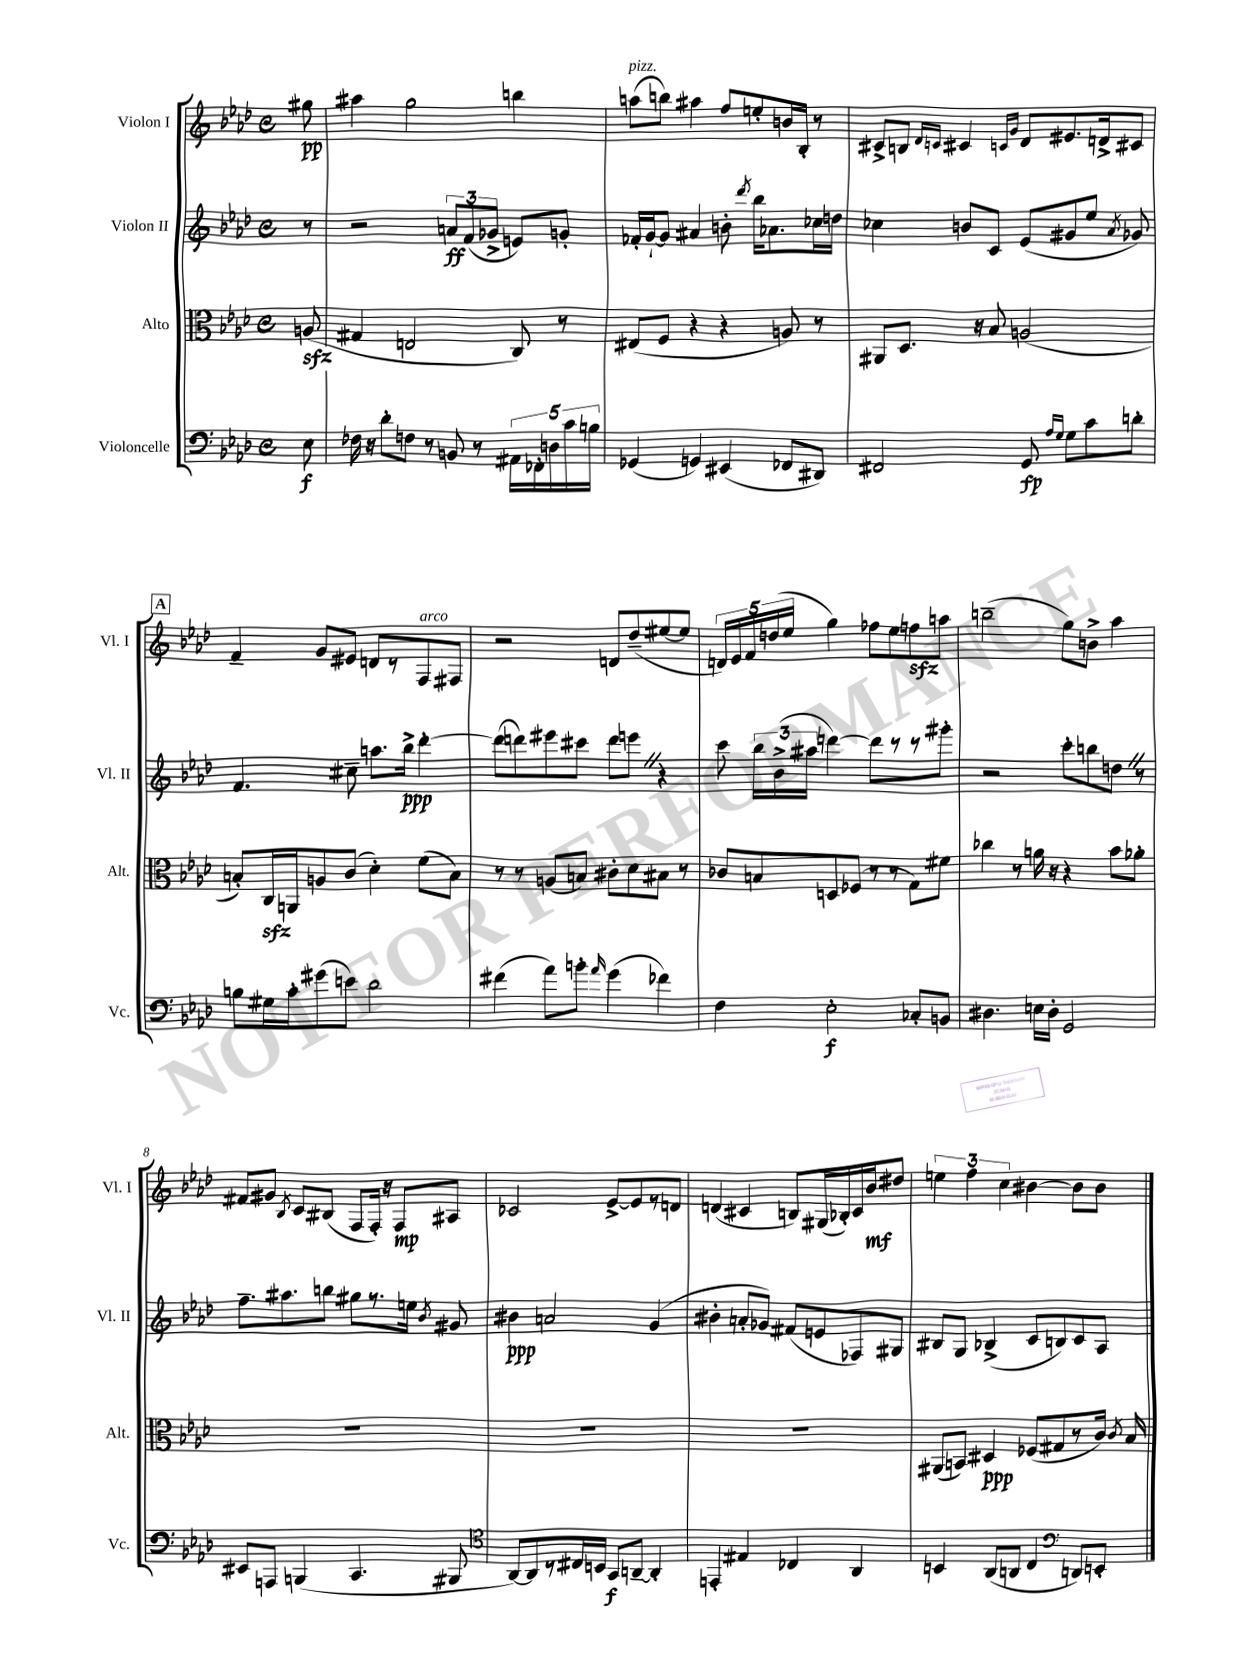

**kern	**kern	**kern	**kern
*staff4	*staff3	*staff2	*staff1
*clefF4	*clefC3	*clefG2	*clefG2
*k[b-e-a-d-]	*k[b-e-a-d-]	*k[b-e-a-d-]	*k[b-e-a-d-]
*M4/4	*M4/4	*M4/4	*M4/4
*met(c)	*met(c)	*met(c)	*met(c)
8E-	(8A	8r	8gg#
=	=	=	=
16F-	4G#	2r	4aa#
16r	.	.	.
8d-'	.	.	.
8F	2E	.	2gg
8r	.	.	.
8BB	.	12a	.
.	.	(12f	.
8r	.	.	.
.	.	12g-^	.
20AA#	8C)	8e)	4bb
20FF-'	.	.	.
20D	.	.	.
.	8r	8g'	.
20c	.	.	.
20B	.	.	.
=	=	=	=
(4GG-	(8E#	16f-'	(8aa
.	.	[16g`	.
.	8F	8g]	8bb)
4GG)	4r	4a#	4aa#
(4EE#	4r	8b'	8ff
.	.	8qddd-	.
.	.	16bb-	8ee'
.	.	8.a-	.
8FF-	8A)	.	16b
.	.	.	16B-'
8DD#)	8r	16cc-	8r
.	.	16dd	.
=	=	=	=
2FF#	8AA#	4cc-	8c#^
.	8.D-	.	8B
.	.	.	16qqd-
.	.	.	16qqc
.	.	8b	4c#
.	16r	.	.
.	8B-	8c	.
.	.	.	16qqc
.	.	.	16qqg
8GG	(2A	(8e-	8d-
16qqA-	.	.	.
16qqG	.	.	.
8G	.	8g#	8.e#
8c	.	8ee-	.
.	.	.	16d^
.	.	8qa-	.
8d'	.	8g-)	8c#
=	=	=	=
8B	8B')	4.f	4f~
16G#	16C	.	.
16c'	16AA	.	.
(8g#	8A	.	8g
8e)	(8c	8cc#~	8e#
2d-	4d-')	8.aa	8d
.	.	.	8r
.	.	16bb-^	.
.	(8f	[4ddd-'	8F
.	8B)	.	8F#
=	=	=	=
(4f#	8r	(8ddd-]	2r
.	8r	8ddd)	.
8a-)	(8A	8eee#	.
8b'	8B)	8ccc#	.
16qqa-	.	.	.
(4g	8c#'	8ddd	8d
.	8d-	8eee	(8dd-~
4f-)	8B#	4r	[8ee#
.	8r	.	8ee#]
=	=	=	=
4F	8c-	8ccc	20d)
.	.	.	20e-
.	.	.	20f
.	8B	24bb-	.
.	.	.	(20dd
.	.	(24b-^	.
.	.	.	20ee-
.	.	24aa#	.
2E-'	8D	[4ddd)	4gg)
.	(8F-	.	.
.	8r	8ddd]	8ff-
.	8r	8r	8ee-
8C-'	8G)	8r	8ff
8BB	8f#	8ggg#'	8aa
=	=	=	=
4.D#	4cc-	2r	(2bb~
.	8r	.	.
16E	16a	.	.
16D#'	16r	.	.
2GG	4r	8ccc'	8gg)
.	.	8bb	8b^
.	8b-	8dd	4aa-
.	8a-'	8r	.
=	=	=	=
8EE#	1r	8.ff~	8f#
8AAA	.	.	8g#
.	.	8.aa#	.
.	.	.	8qB-
(4BBB	.	.	8c
.	.	8bb	(8B#
4.CC	.	8gg#	8F
.	.	8.r	16F')
.	.	.	16r
.	.	.	8F
.	.	16ee	.
.	.	8qb-	.
8BBB#	.	8g#	8A#
=	=	=	=
*clefC4	*	*	*
[8AA-)	1r	4b#	2c-
8AA-]	.	.	.
8r	.	2a	.
16C#	.	.	.
16BB	.	.	.
8GG	.	.	[8e-^
[8AA~	.	.	8e-]
4AA']	.	(4g	8r
.	.	.	8d
=	=	=	=
4EE'	1r	4b#'	(4d
4E#	.	8a'	4c#
.	.	8g-)	.
4C-	.	(8f#	8B)
.	.	8e	(16G#
.	.	.	16B-')
4AA-	.	8F-)	16c#
.	.	.	16b-
.	.	8G#	8dd#
=	=	=	=
4BB	(8AA#	8B#	6ee
.	8BB)	8G	.
.	.	.	6ff
(8AA-	4D#	(4B-^	.
.	.	.	6cc
8AA	.	.	.
4C	(8F-	8c	[4b#
.	8G#	8B)	.
*clefF4	*	*	*
8DD)	8r	8c	8b#]
8EE'	16c)	8A-	8b#
.	8qc	.	.
.	16B-	.	.
==	==	==	==
*-	*-	*-	*-
